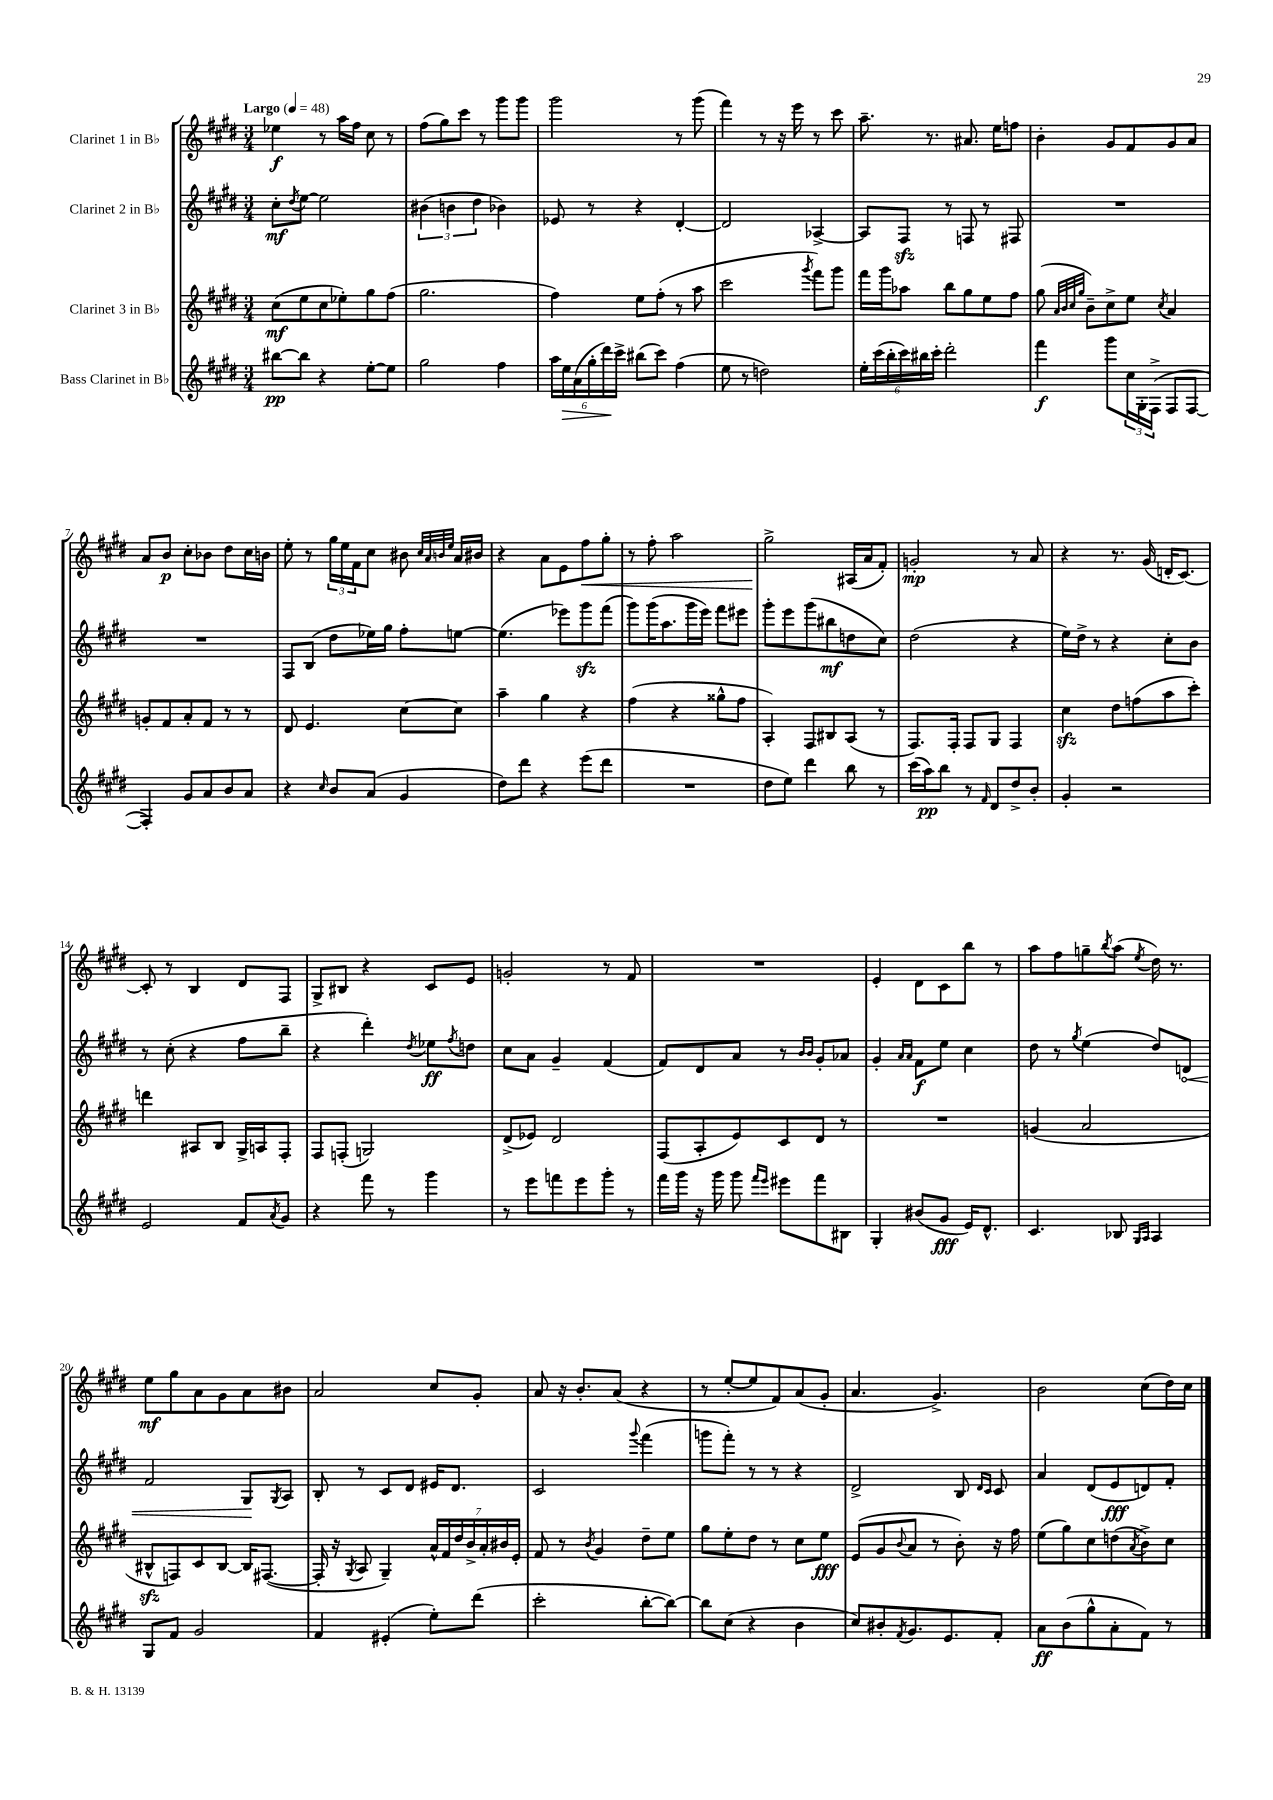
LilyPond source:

<<
\new StaffGroup <<
\new Staff = "s0" \with { instrumentName = "Clarinet 1 in Bb" } {
    \clef treble \key e \major \numericTimeSignature \time 3/4 \tempo "Largo" 4 = 48
    ees''4\f r8 a''16 fis''16 cis''8 r8 |
    fis''8( gis''8) cis'''8 r8 gis'''8 gis'''8 |
    gis'''2 r8 gis'''8( |
    fis'''4) r8 r16 e'''16 r8 cis'''8 |
    a''8.-- r8. ais'8. e''16 f''8 |
    b'4-. gis'8 fis'8 gis'8 a'8 |
    a'8 b'8\p cis''8-. bes'8 dis''8 cis''16 b'16 |
    e''8-. r8 \tuplet 3/2 { gis''16 e''16 fis'16 } cis''8 bis'8 \grace { cis''32 a'32 b'32 e''32 } a'16 bis'16 |
    r4 a'8 e'8 fis''8\< gis''8-. |
    r8 fis''8-. a''2 |
    gis''2->\! ais16( a'16 fis'8-.) |
    g'2-.\mp r8 a'8 |
    r4 r8. gis'16( d'16-. cis'8.~) |
    cis'8-. r8 b4 dis'8 fis8 |
    gis8-> bis8 r4 cis'8 e'8 |
    g'2-. r8 fis'8 |
    R2. |
    e'4-. dis'8 cis'8 b''8 r8 |
    a''8 fis''8 g''8-- \acciaccatura { b''8 } a''8( \acciaccatura { e''8 } dis''16) r8. |
    e''8\mf gis''8 a'8 gis'8 a'8 bis'8 |
    a'2 cis''8 gis'8-. |
    a'8 r16 b'8.-. a'8( r4 |
    r8 e''8~-. e''8 fis'8) a'8( gis'8-. |
    a'4. gis'4.->) |
    b'2 cis''8( dis''16) cis''16 \bar "|." |
}
\new Staff = "s1" \with { instrumentName = "Clarinet 2 in Bb" } {
    \clef treble \key e \major \numericTimeSignature \time 3/4
    cis''8-.\mf \acciaccatura { dis''8 } e''8~ e''2 |
    \tuplet 3/2 { bis'4( b'4 dis''4 } bes'4) |
    ees'8 r8 r4 dis'4~-. |
    dis'2 aes4~-> |
    aes8 fis8\sfz r8 f8 r8 fis8 |
    R2. |
    R2. |
    fis8 b8( dis''8 ees''16) gis''16 fis''8-. e''8~ |
    e''4.( ees'''8) gis'''8\sfz fis'''8( |
    gis'''8) gis'''16( a''8. gis'''16 e'''16) fis'''8 eis'''8 |
    gis'''8-. e'''8 gis'''8( bis''8\mf d''8 cis''8) |
    dis''2( r4 |
    e''16) dis''16-> r8 r4 cis''8-. b'8 |
    r8 cis''8-.( r4 fis''8 b''8-- |
    r4 dis'''4-.) \acciaccatura { dis''8 } ees''8\ff \acciaccatura { fis''8 } d''8 |
    cis''8 a'8 gis'4-- fis'4( |
    fis'8) dis'8 a'8 r8 \grace { b'16 b'16 } gis'8-. aes'8 |
    gis'4-. \grace { a'16 a'16 } fis'8\f e''8 cis''4 |
    dis''8 r8 \acciaccatura { gis''8 } e''4( dis''8) \once \override Hairpin.circled-tip = ##t d'8\< |
    fis'2 gis8\! \acciaccatura { gis8 } a8 |
    b8-. r8 cis'8 dis'8 eis'16 dis'8. |
    cis'2 \appoggiatura { gis'''8 } fis'''4( |
    g'''8 fis'''8-.) r8 r8 r4 |
    dis'2-> b8 \grace { dis'16 cis'16 } cis'8 |
    a'4 dis'8( e'8\fff d'8) fis'8-. \bar "|." |
}
\new Staff = "s2" \with { instrumentName = "Clarinet 3 in Bb" } {
    \clef treble \key e \major \numericTimeSignature \time 3/4
    cis''8\mf( e''8 cis''8 ees''8-.) gis''8 fis''8( |
    gis''2. |
    fis''4) e''8 fis''8-.( r8 a''8 |
    cis'''2 \acciaccatura { gis'''8 } fis'''8) gis'''8 |
    fis'''16 gis'''16 aes''8 b''8 gis''8 e''8 fis''8 |
    gis''8( \grace { a'32 b'32 cis''32 gis''32 } b'8--) cis''8-> e''8 \acciaccatura { cis''8 } a'4 |
    g'8-. fis'8 a'8-. fis'8 r8 r8 |
    dis'8 e'4. cis''8~ cis''8 |
    a''4-- gis''4 r4 |
    fis''4( r4 gisis''8-^ fis''8 |
    a4-.) fis8 bis8 a8( r8 |
    fis8.) fis16-. fis8 gis8 fis4 |
    cis''4\sfz dis''8 f''8( a''8 cis'''8-.) |
    d'''4 ais8 b8 gis16-> a16 fis8-. |
    fis8 f8-.( g2) |
    dis'8->( ees'8) dis'2 |
    fis8( a8-. e'8) cis'8 dis'8 r8 |
    R2. |
    g'4( a'2 |
    bis8-^\sfz f8) cis'8 bis8~ bis16 fis8.~( |
    fis16-. r16 \acciaccatura { gis8 } a8 gis4--) \tuplet 7/4 { a'16-^ fis'16 dis''16 b'16-> a'16-. bis'16 e'16-. } |
    fis'8 r8 \acciaccatura { b'8 } gis'4 dis''8-- e''8 |
    gis''8 e''8-. dis''8 r8 cis''8 e''8\fff |
    e'8( gis'8 \appoggiatura { b'8 } a'8 r8 b'8-.) r16 fis''16 |
    e''8( gis''8) cis''8 d''8( \acciaccatura { a'8 } b'8->) cis''8 \bar "|." |
}
\new Staff = "s3" \with { instrumentName = "Bass Clarinet in Bb" } {
    \clef treble \key e \major \numericTimeSignature \time 3/4
    bis''8~\pp bis''8 r4 e''8~-. e''8 |
    gis''2 fis''4 |
    \tuplet 6/4 { a''16 e''16\> a'16( gis''16-. dis'''16\!) cis'''16-> } bis''8( cis'''8) fis''4( |
    e''8 r8 d''2) |
    \tuplet 6/4 { e''16-. cis'''16( b''16-. cis'''16) bis''16 cis'''16-. } dis'''2-. |
    fis'''4\f gis'''8 \tuplet 3/2 { cis''16 gis16-. fis16->( } fis8 fis8~ |
    fis4-.) gis'8 a'8 b'8 a'8 |
    r4 \grace { cis''16 } b'8 a'8( gis'4 |
    dis''8) dis'''8 r4 e'''8( dis'''8 |
    R2. |
    dis''8 e''8) dis'''4 b''8 r8 |
    cis'''16( a''16\pp) b''8 r8 \grace { fis'16 } dis'8 dis''8-> b'8-. |
    gis'4-. r2 |
    e'2 fis'8 \acciaccatura { a'8 } gis'8 |
    r4 fis'''8 r8 gis'''4 |
    r8 e'''8 f'''8 e'''8 gis'''8-. r8 |
    fis'''16 gis'''16 r16 gis'''16 gis'''8 \grace { fis'''16 e'''16 } eis'''8 fis'''8 bis8 |
    gis4-. bis'8( gis'8\fff e'16) dis'8.-^ |
    cis'4. bes8 \grace { gis16 a16 } a4 |
    gis8 fis'8 gis'2 |
    fis'4 eis'4-.( e''8-.) dis'''8( |
    cis'''2-. b''8~-. b''8~) |
    b''8 cis''8( r4 b'4 |
    cis''8) bis'8-. \acciaccatura { fis'8 } gis'8. e'8. fis'8-. |
    a'8\ff b'8( gis''8-^ a'8-. fis'8) r8 \bar "|." |
}
>>
>>
